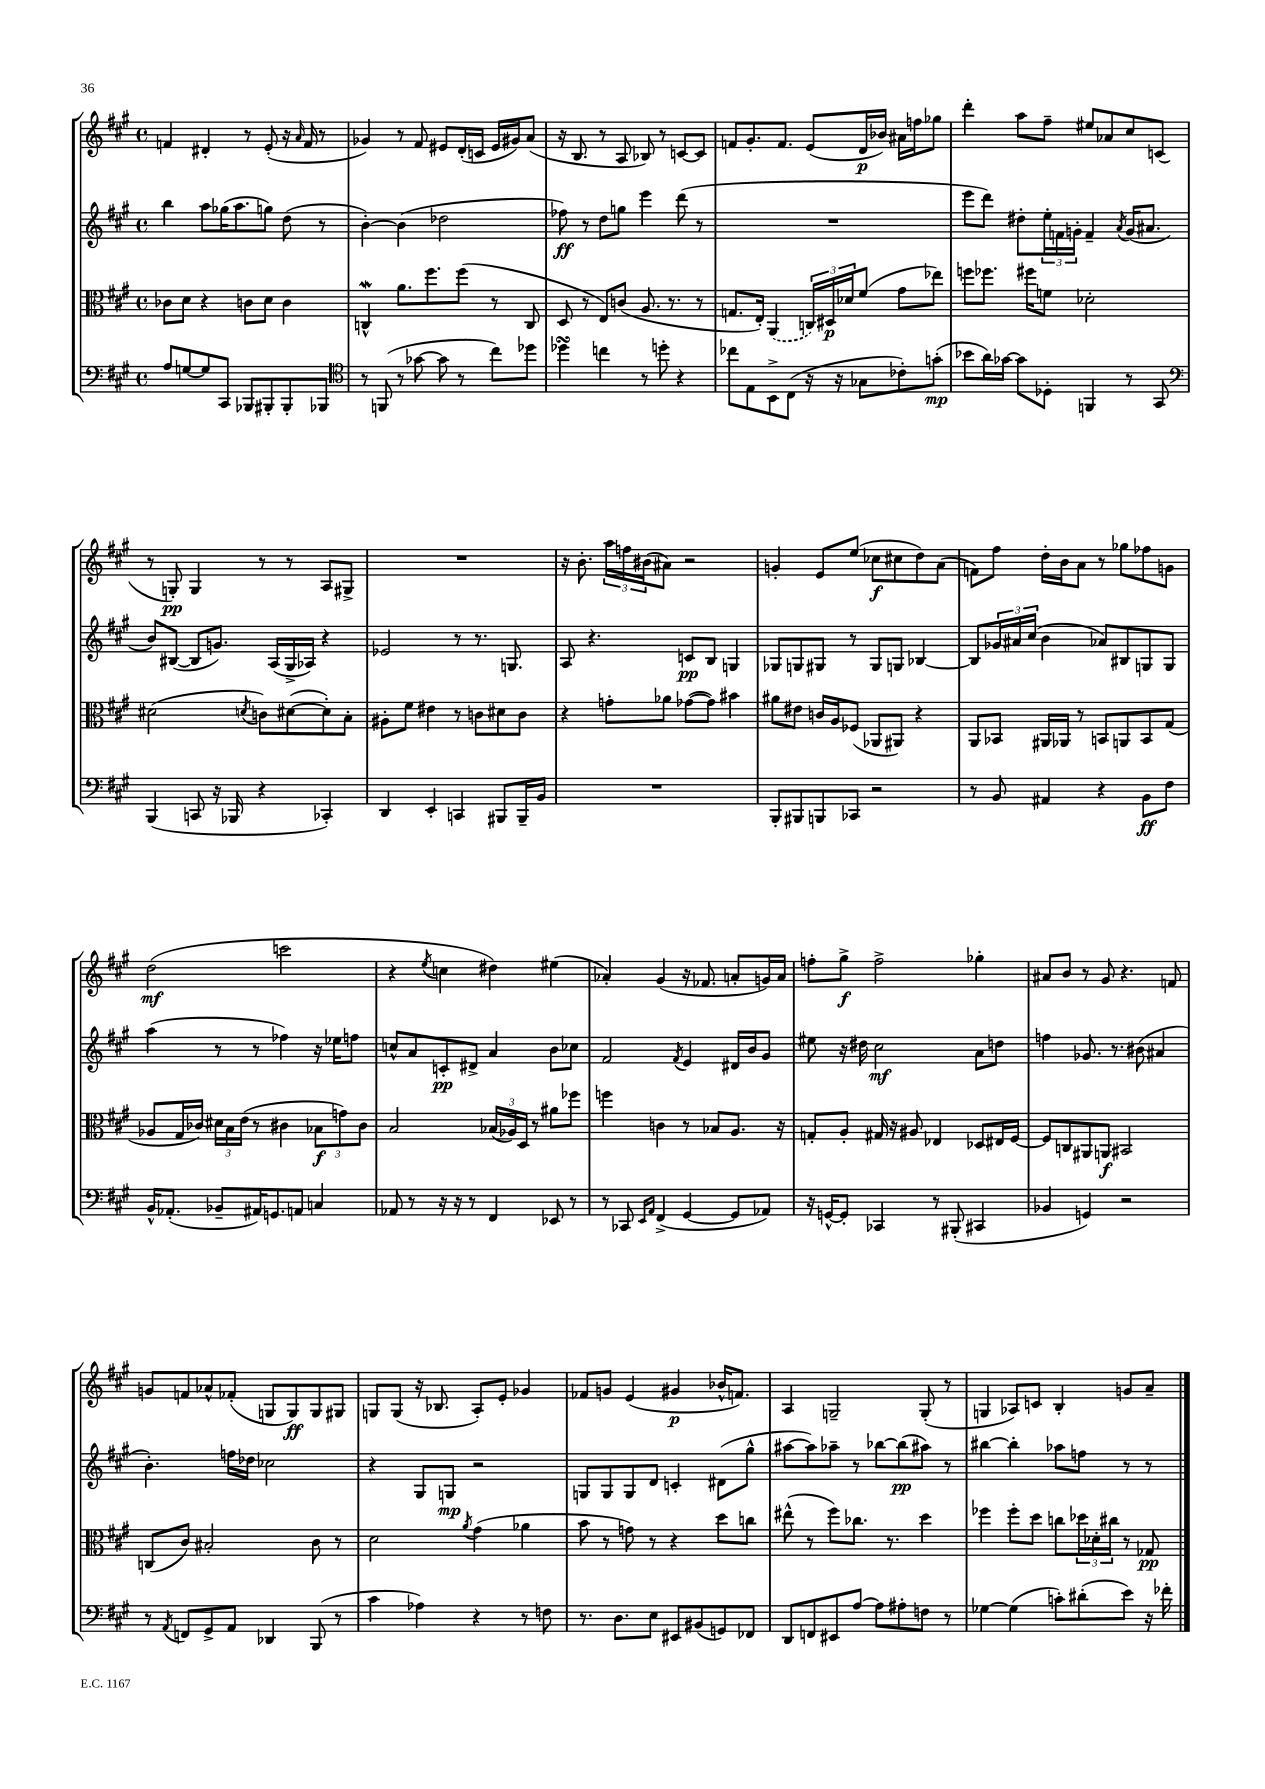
<<
\new StaffGroup <<
\new Staff = "s0" {
    \clef treble \key a \major \defaultTimeSignature \time 4/4
    f'4 dis'4-. r8 e'8-.( r16 \grace { a'16 } f'16 r8 |
    ges'4) r8 fis'8 eis'8 d'16-.( c'16 eis'16 gis'16) a'8( |
    r16 b8. r8 a8 bes8) r8 c'8~ c'8 |
    f'8 gis'8.-. f'8. e'8( d'16\p bes'16) ais'16 f''16 ges''8 |
    d'''4-. a''8 fis''8-- eis''8 aes'8 cis''8 c'8( |
    r8 g8-.\pp) g4 r8 r8 a8 gis8-> |
    R1 |
    r16 b'8.-. \tuplet 3/2 { a''16 f''16 bis'16( } ais'8) r2 |
    g'4-. e'8 e''8( ces''8\f cis''8 d''8) a'8( |
    f'8) fis''8 d''16-. b'16 a'8 r8 ges''8 fes''8 g'8 |
    d''2\mf( c'''2 |
    r4 \acciaccatura { e''8 } c''4 dis''4) eis''4( |
    aes'4-.) gis'4( r16 fes'8. a'8-. g'16) a'16 |
    f''8-. gis''8->\f f''2-> ges''4-. |
    ais'8 b'8 r8 gis'8 r4. f'8 |
    g'8 f'8 aes'8-^ fes'8-.( g8 g8\ff) g8 gis8 |
    g8 g8( r16 bes8. a8-.) e'8-. ges'4 |
    fes'8 g'8 e'4( gis'4\p bes'16-^ f'8.) |
    a4 g2-- g8-.( r8 |
    g4 aes8) c'8 b4-. g'8 a'8-- \bar "|." |
}
\new Staff = "s1" {
    \clef treble \key a \major \defaultTimeSignature \time 4/4
    b''4 a''8 ges''16( a''8. g''8) d''8( r8 |
    b'4~-.) b'4( des''2 |
    fes''8\ff) r8 d''8 g''8 e'''4 d'''8( r8 |
    R1 |
    e'''8 d'''8) dis''8-. \tuplet 3/2 { e''16-. f'16 g'16-. } f'4-- \acciaccatura { a'8 } g'16( ais'8. |
    b'8) bis8~( bis8 g'8.) a16( gis16-> aes16) r4 |
    ees'2 r8 r8. g8. |
    a8 r4. c'8\pp b8 g4 |
    ges8 g8 gis8 r8 gis8 g8 bes4~ |
    bes8 \tuplet 3/2 { ges'16 ais'16 cis''16( } b'4 aes'8) bis8 g8 g8 |
    a''4( r8 r8 fes''4) r16 ees''16 f''8 |
    c''8-^ a'8 c'8-.\pp dis'8-> a'4 b'8 ces''8 |
    fis'2 \acciaccatura { fis'8 } e'4 dis'16 b'16 gis'8 |
    eis''8 r16 dis''16 cis''2\mf a'8 d''8 |
    f''4 ges'8. r8. bis'8( ais'4 |
    b'4.-.) f''16 des''16 ces''2 |
    r4 gis8 g8\mp r2 |
    g8 g8 g8 d'8 c'4-. dis'8( gis''8-^ |
    ais''8~ ais''8) aes''8-- r8 bes''8~ bes''8\pp( ais''8) r8 |
    bis''4~ bis''4-. aes''8 f''8 r8 r8 \bar "|." |
}
\new Staff = "s2" {
    \clef alto \key a \major \defaultTimeSignature \time 4/4
    ces'8 d'8 r4 c'8 d'8 c'4 |
    c4-^\mordent a'8. fis''8. fis''8( r8 c8 |
    d8 r8 e8) c'8( a8. r8. r8 |
    g8. e16-.) \once \slurDashed a,4( \tuplet 3/2 { c16) dis16\p des'16 } fis'8( gis'8 ees''8) |
    f''8 fes''8. fis''16 f'8 des'2-. |
    dis'2( \acciaccatura { d'8 } c'8) dis'8~( dis'8-.) b8-. |
    ais8-. fis'8 eis'4 r8 c'8 dis'8 c'8 |
    r4 g'8-. aes'8 ges'8~( ges'8) bis'4 |
    ais'8 eis'8 c'16 a16 fes8( aes,8 ais,8) r4 |
    a,8 bes,8 ais,16 aes,16 r8 b,8 a,8 b,8 gis8( |
    aes8 gis16 ces'16) \tuplet 3/2 { dis'16 b16 e'16( } r8 cis'4 \tuplet 3/2 { bes8\f g'8) cis'8 } |
    b2 \tuplet 3/2 { bes16( aes16) d16 } r8 ais'8 fes''8 |
    f''4 c'4 r8 bes8 a8. r16 |
    g8-. a8-. gis16 r16 ais8 ees4 des8 eis16 fis16~ |
    fis8 c8 ais,8 a,8\f bis,2 |
    c8( cis'8) bis2-. cis'8 r8 |
    d'2 \acciaccatura { a'8 } gis'4( aes'4 |
    b'8 r8 g'8) r8 r4 d''8 c''8 |
    eis''8-^( r8 fis''8) ces''8. r8. d''4 |
    fes''4 fes''8-. d''8 c''8 \tuplet 3/2 { des''16 des'16-. cis''16 } r8 ges8\pp \bar "|." |
}
\new Staff = "s3" {
    \clef bass \key a \major \defaultTimeSignature \time 4/4
    a8 g8~ g8 cis,8 bes,,8 bis,,8-. bis,,8-. bes,,8 |
    \clef tenor r8 f,8( r8 ges'8~ ges'8 r8 cis''8) des''8 |
    des''4\turn c''4 r8 d''8-. r4 |
    ces''8 e8 b,8-> cis8( r16 r16 ges8 ces'8-.) g'8-.\mp( |
    bes'8 a'16) ges'16~ ges'8 des8-. f,4 r8 gis,8 |
    \clef bass b,,4( c,8 r16 bes,,16 r4 ces,4-.) |
    d,4 e,4-. c,4 bis,,8 bis,,16-- b,16 |
    R1 |
    b,,8-. bis,,8 b,,8 ces,8 r2 |
    r8 b,8 ais,4 r4 b,8\ff fis8 |
    b,16-^ aes,8.-.( bes,8-- ais,16) g,8. a,8 c4 |
    aes,8 r8 r16 r16 r8 fis,4 ees,8 r8 |
    r8 ces,8 \grace { e,16 a,16 } fis,4->( gis,4~ gis,8 aes,8) |
    r16 g,16~-^ g,8-. ces,4 r8 bis,,8-.( cis,4 |
    bes,4 g,4) r2 |
    r8 \acciaccatura { a,8 } f,8 gis,8-> a,8 des,4 b,,8( r8 |
    cis'4 aes4) r4 r8 f8 |
    r8. d8. e8 eis,8 bis,8( g,8) fes,8 |
    d,8 f,8 eis,8 a8~ a8 ais8-. f8 r8 |
    ges4~ ges4( c'8-.) dis'8-.( e'8) r16 fes'16-. \bar "|." |
}
>>
>>
\layout { \context { \Score \remove "Bar_number_engraver" } }
